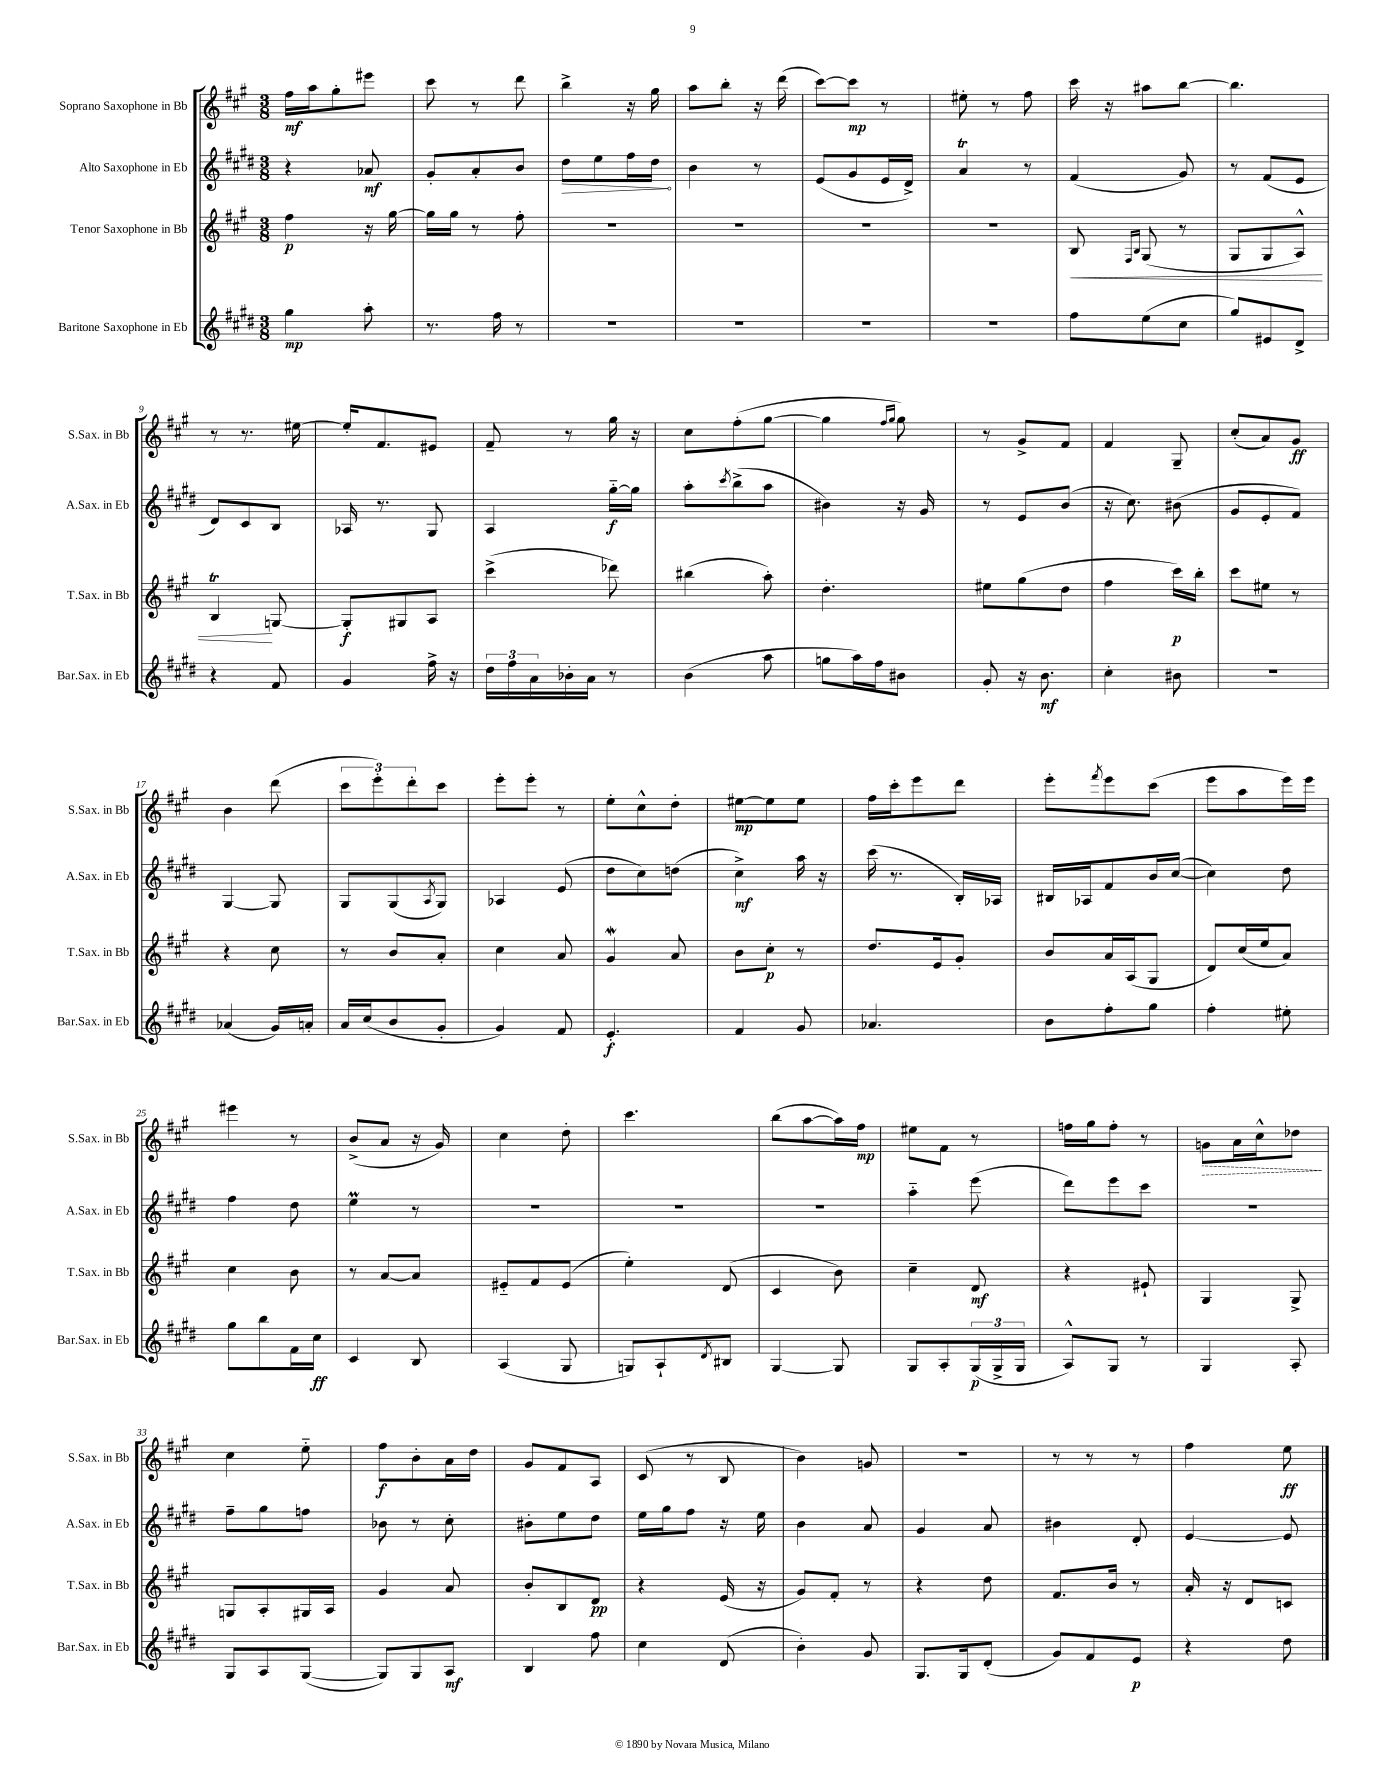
<<
\new StaffGroup <<
\new Staff = "s0" \with { instrumentName = "Soprano Saxophone in Bb" shortInstrumentName = "S.Sax. in Bb" } {
    \clef treble \key a \major \numericTimeSignature \time 3/8
    fis''16\mf a''16 gis''8-. eis'''8 |
    cis'''8 r8 d'''8 |
    b''4-> r16 gis''16 |
    a''8 b''8-. r16 d'''16( |
    cis'''8~) cis'''8\mp r8 |
    eis''8-. r8 fis''8 |
    cis'''16 r16 ais''8 b''8~ |
    b''4. |
    r8 r8. eis''16~ |
    eis''16-. fis'8. eis'8 |
    fis'8-- r8 gis''16 r16 |
    cis''8 fis''8-.( gis''8~ |
    gis''4 \grace { fis''16 gis''16 } gis''8) |
    r8 gis'8-> fis'8 |
    fis'4 gis8-- |
    cis''8-.( a'8) gis'8\ff |
    b'4 d'''8( |
    \tuplet 3/2 { cis'''8 e'''8-.) d'''8-. } cis'''8 |
    e'''8-. e'''8-. r8 |
    e''8-. cis''8-^ d''8-. |
    eis''8~\mp eis''8 eis''8 |
    fis''16 cis'''16-. e'''8 d'''8 |
    e'''8-. \acciaccatura { fis'''8 } e'''8 cis'''8( |
    e'''8 a''8 e'''16) e'''16 |
    eis'''4 r8 |
    b'8->( a'8 r16 gis'16) |
    cis''4 d''8-. |
    cis'''4. |
    b''8( a''8~ a''16) fis''16\mp |
    eis''8 fis'8 r8 |
    f''16 gis''16 f''8-. r8 |
    \once \override Hairpin.style = #'dashed-line g'8\> a'16 cis''16-^ des''8\! |
    cis''4 e''8-_ |
    fis''8\f b'8-. a'16 d''16 |
    gis'8 fis'8 a8 |
    cis'8( r8 b8 |
    b'4) g'8 |
    R4. |
    r8 r8 r8 |
    fis''4 e''8\ff \bar "|." |
}
\new Staff = "s1" \with { instrumentName = "Alto Saxophone in Eb" shortInstrumentName = "A.Sax. in Eb" } {
    \clef treble \key e \major \numericTimeSignature \time 3/8
    r4 aes'8\mf |
    gis'8-. a'8-. b'8 |
    \once \override Hairpin.circled-tip = ##t dis''8\> e''8 fis''16 dis''16\! |
    b'4 r8 |
    e'8( gis'8 e'16 dis'16->) |
    a'4\trill r8 |
    fis'4( gis'8) |
    r8 fis'8( e'8 |
    dis'8) cis'8 b8 |
    aes16 r8. gis8 |
    a4 gis''16~-_\f gis''16 |
    a''8-. \acciaccatura { cis'''8 } b''8->( a''8 |
    bis'4) r16 gis'16 |
    r8 e'8 b'8( |
    r16 cis''8.) bis'8( |
    gis'8 e'8-. fis'8) |
    gis4~ gis8 |
    gis8 gis8( \acciaccatura { a8 } gis8) |
    aes4 e'8( |
    dis''8 cis''8) d''8( |
    cis''4->\mf) a''16 r16 |
    cis'''16( r8. b16-.) aes16 |
    bis16 aes16 fis'8 b'16 cis''16~( |
    cis''4) dis''8 |
    fis''4 dis''8 |
    e''4\prall r8 |
    R4. |
    R4. |
    R4. |
    a''4-_ e'''8( |
    dis'''8) e'''8 cis'''8 |
    R4. |
    fis''8-- gis''8 f''8 |
    bes'8 r8 cis''8-. |
    bis'8-. e''8 dis''8 |
    e''16 gis''16 fis''8 r16 e''16 |
    b'4 a'8 |
    gis'4 a'8 |
    bis'4 dis'8-. |
    e'4~ e'8 \bar "|." |
}
\new Staff = "s2" \with { instrumentName = "Tenor Saxophone in Bb" shortInstrumentName = "T.Sax. in Bb" } {
    \clef treble \key a \major \numericTimeSignature \time 3/8
    fis''4\p r16 gis''16~ |
    gis''16 gis''16 r8 fis''8-. |
    R4. |
    R4. |
    R4. |
    R4. |
    b8\< \grace { fis16 b16 } gis8( r8 |
    gis8 gis8 a8-^) |
    b4\trill\! g8~ |
    g8-.\f gis8 a8 |
    cis'''4->( des'''8) |
    bis''4( a''8-.) |
    d''4.-. |
    eis''8 gis''8( d''8 |
    fis''4 cis'''16\p) b''16-. |
    cis'''8 eis''8 r8 |
    r4 cis''8 |
    r8 b'8 a'8-. |
    cis''4 a'8 |
    gis'4\mordent a'8 |
    b'8 cis''8-.\p r8 |
    d''8. e'16 gis'8-. |
    b'8 a'16 a16( gis8 |
    d'8) cis''16( e''16 a'8) |
    cis''4 b'8 |
    r8 a'8~ a'8 |
    eis'8-_ fis'8 eis'8( |
    e''4-.) d'8( |
    cis'4 b'8) |
    cis''4-- d'8\mf |
    r4 eis'8-! |
    gis4 gis8-> |
    g8 a8-. gis16 a16 |
    gis'4 a'8 |
    b'8-. b8 d'8\pp |
    r4 e'16( r16 |
    gis'8) fis'8-. r8 |
    r4 d''8 |
    fis'8. b'16 r8 |
    a'16-. r16 d'8 c'8 \bar "|." |
}
\new Staff = "s3" \with { instrumentName = "Baritone Saxophone in Eb" shortInstrumentName = "Bar.Sax. in Eb" } {
    \clef treble \key e \major \numericTimeSignature \time 3/8
    gis''4\mp a''8-. |
    r8. fis''16 r8 |
    R4. |
    R4. |
    R4. |
    R4. |
    fis''8 e''8( cis''8 |
    gis''8) eis'8 dis'8-> |
    r4 fis'8 |
    gis'4 fis''16-> r16 |
    \tuplet 3/2 { dis''16 fis''16 a'16 } bes'16-. a'16 r8 |
    b'4( a''8 |
    g''8 a''16) fis''16 bis'8 |
    gis'8-. r16 b'8.\mf |
    cis''4-. bis'8 |
    R4. |
    aes'4( gis'16) a'16-. |
    a'16 cis''16( b'8 gis'8-. |
    gis'4) fis'8 |
    e'4.-.\f |
    fis'4 gis'8 |
    aes'4. |
    b'8 fis''8-. gis''8 |
    fis''4-. eis''8-. |
    gis''8 b''8 fis'16 cis''16\ff |
    cis'4 b8 |
    a4( gis8 |
    g8) a8-! \acciaccatura { dis'8 } bis8 |
    gis4~ gis8 |
    gis8 a8-. \tuplet 3/2 { gis16\p( gis16-> gis16 } |
    a8-^) gis8 r8 |
    gis4 a8-. |
    gis8 a8 gis8~( |
    gis8) gis8 a8\mf |
    b4 fis''8 |
    cis''4 dis'8( |
    b'4-.) gis'8 |
    gis8. gis16 dis'8-.( |
    gis'8) fis'8 e'8\p |
    r4 dis''8 \bar "|." |
}
>>
>>
